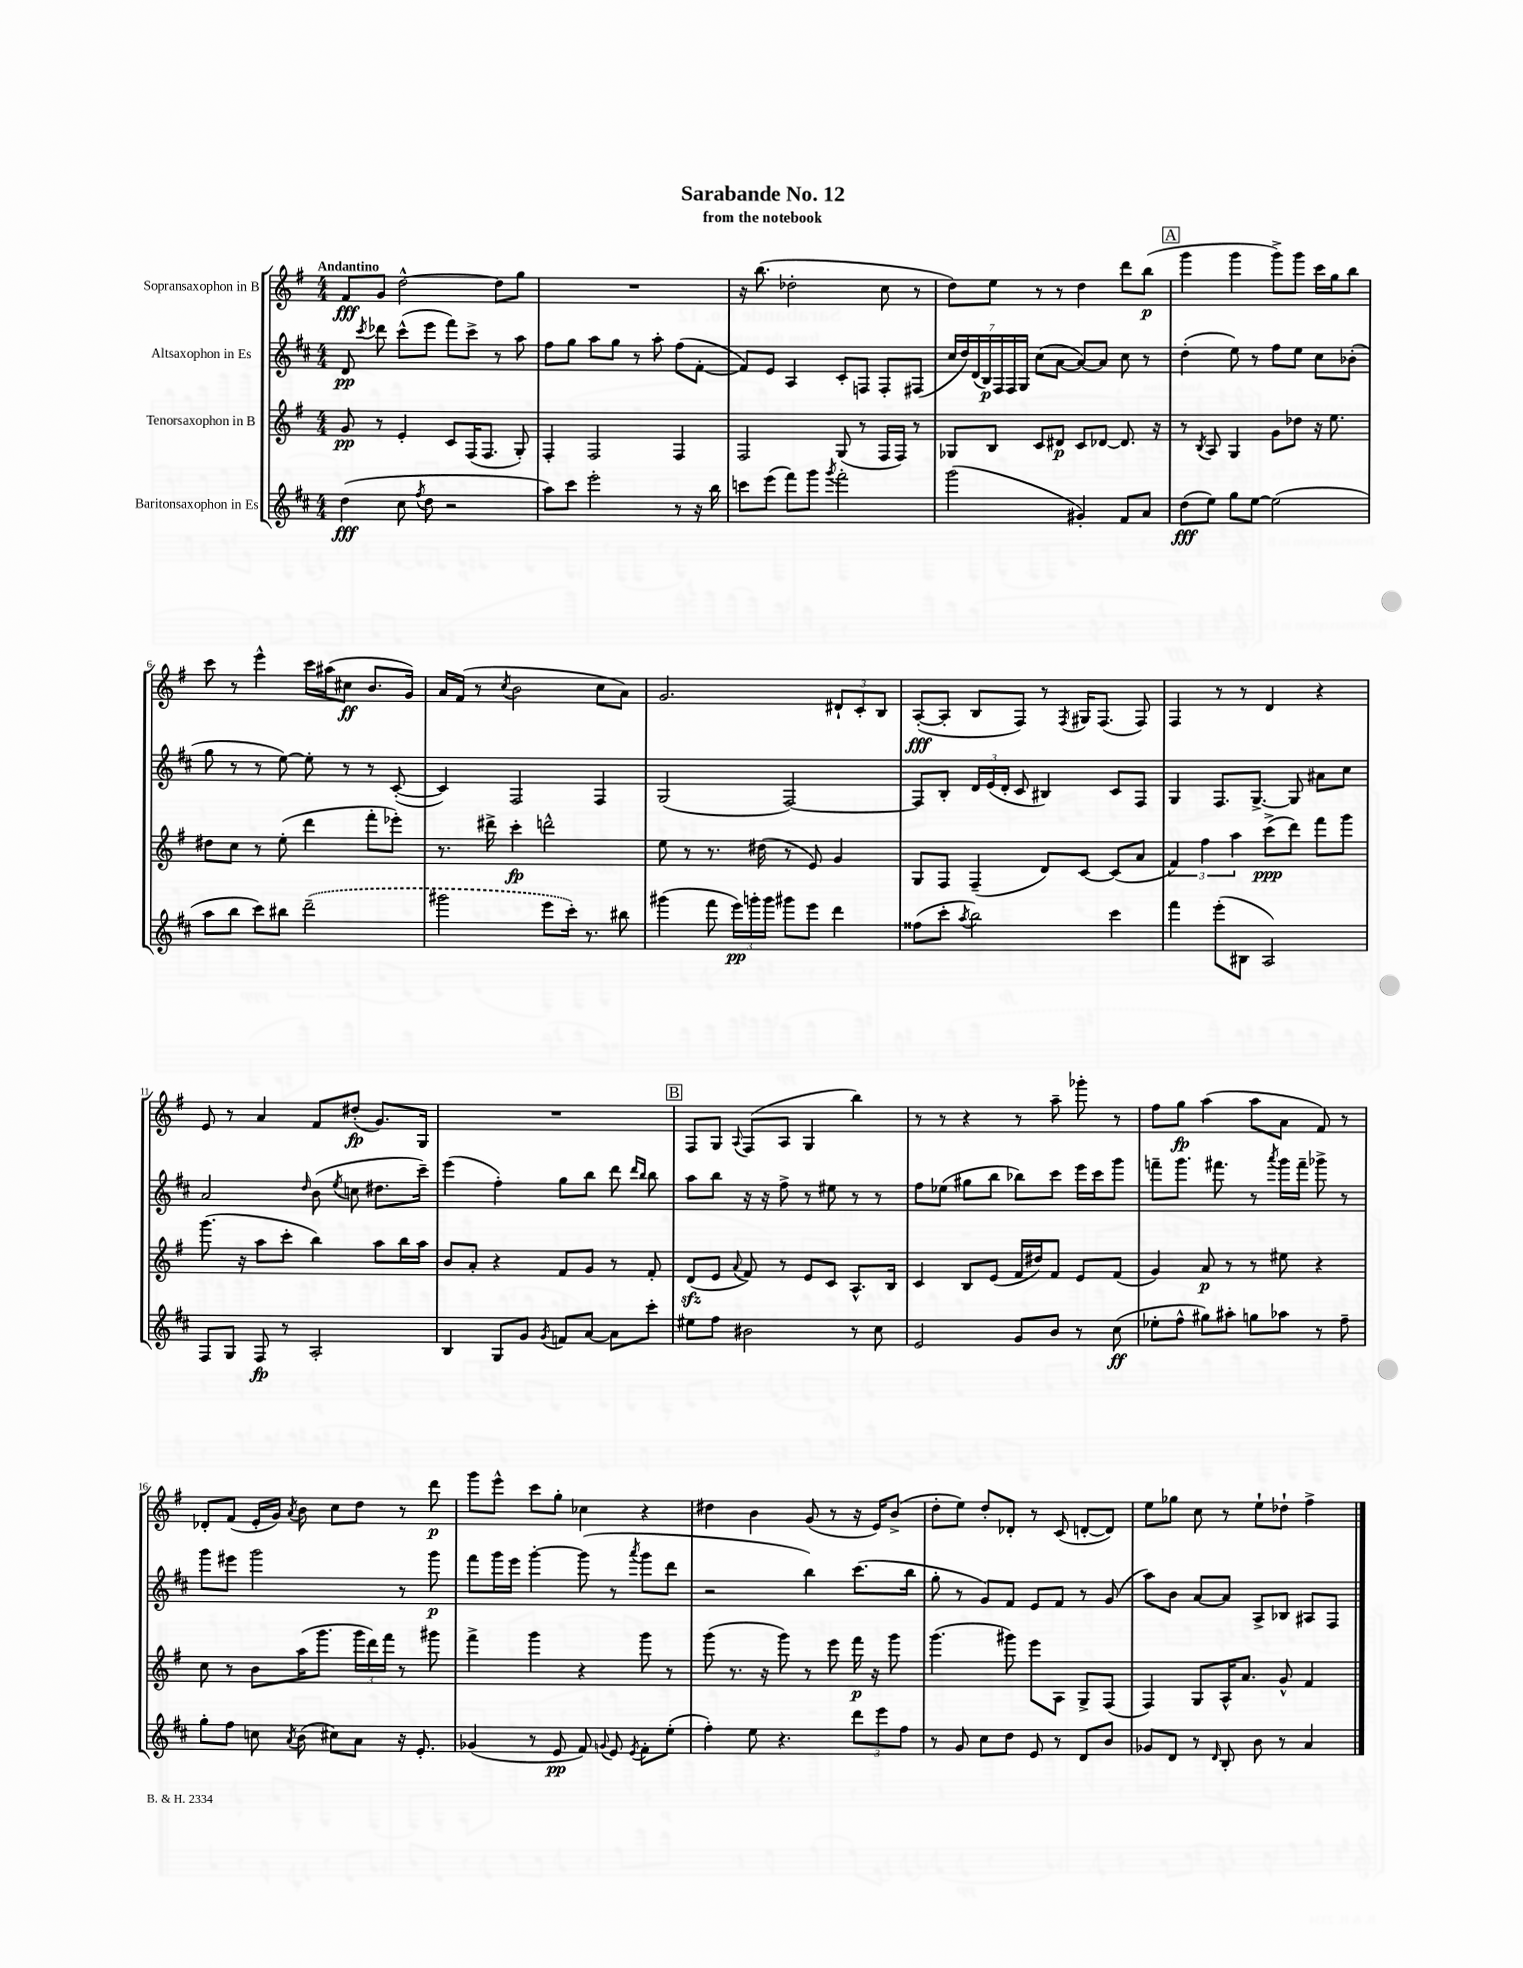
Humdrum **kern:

**kern	**kern	**kern	**kern
*staff4	*staff3	*staff2	*staff1
*clefG2	*clefG2	*clefG2	*clefG2
*k[f#c#]	*k[f#]	*k[f#c#]	*k[f#]
*M4/4	*M4/4	*M4/4	*M4/4
(4dd	8g	8d	8f#
.	.	8qccc#	.
.	8r	8ddd-	8g
8cc#	4e'	(8ccc#^^	[2dd^^
8qff#	.	.	.
8dd	.	8eee	.
2r	8c	8fff#)	.
.	(16F#	8ccc#^	.
.	8.F#	.	.
.	.	8r	8dd]
.	8G')	8aa	8gg
=	=	=	=
8aa)	4F#'	8ff#	1r
8ccc#	.	8gg	.
2eee'	2F#	8aa	.
.	.	8gg	.
.	.	8r	.
.	.	8aa'	.
8r	4F#	(8ff#	.
16r	.	[8f#'	.
16bb	.	.	.
=	=	=	=
8ccc	2F#	8f#])	16r
.	.	.	(8.bb
(8eee	.	8e	.
8fff#)	.	4A	2dd-'
8ggg	.	.	.
8qggg	.	.	.
2fff#'	(8G	8c#'	.
.	8r	8F	.
.	16F#	8F'	8cc
.	16F#)	.	.
.	8r	(8F#	8r
=	=	=	=
(2ggg	8G-	28cc#	8dd)
.	.	28dd)	.
.	.	(28d	.
.	.	28B)	.
.	8B	.	8ee
.	.	28F#	.
.	.	28F#	.
.	.	28G	.
.	8c	(8cc#	8r
.	8d#	[8a	8r
4g#')	8c	8a_)	4dd
.	[8d-	8a]	.
8f#	8.d-]	8cc#	8ddd
8a	.	8r	(8bb
.	16r	.	.
=	=	=	=
(8dd	8r	(4dd'	4ggg
.	8qB	.	.
8ee)	8A	.	.
8gg	4G	8ee)	4ggg
[8ee	.	8r	.
(2ee]	8g	8ff#	8ggg^)
.	8dd-	8ee	8ggg
.	16r	8cc#	16ccc
.	8.ee	.	16gg
.	.	(8b-'	8bb
=	=	=	=
8aa	8dd#	8gg	8ccc
8bb	8cc	8r	8r
8ccc#)	8r	8r	4eee^^
8bb#	(8ee'	[8ee)	.
(2ddd~	4ddd	8ee']	16ccc
.	.	.	(16aa#
.	.	8r	8cc#
.	8fff#'	8r	8.b
.	8eee-')	([8c#'	.
.	.	.	16g)
=	=	=	=
2ggg#	8.r	4c#])	16a
.	.	.	(16f#
.	.	.	8r
.	16ddd#^	.	.
.	.	.	8qcc
.	4ccc'	2F#	2b
8eee	2ddd^^	.	.
16ccc#')	.	.	.
8.r	.	.	.
.	.	4F#	8cc
8bb#	.	.	8a)
=	=	=	=
(4ggg#	8ee	(2G	2.g
.	8r	.	.
8fff#	8.r	.	.
24eee)	.	.	.
24ggg'	.	.	.
.	(16dd#	.	.
24ggg	.	.	.
8ggg#	8r	[2F#)	.
8eee	8e)	.	.
4ddd	4g	.	12d#`
.	.	.	12c'
.	.	.	12B
=	=	=	=
(8ff##	8G	8F#]	([8A'
8ccc#'	8F#	8B'	8A']
8qaa	.	.	.
2bb)	(4F#~	24d	8B
.	.	(24e	.
.	.	24d'	.
.	.	8c#	8F#)
.	8d)	4B#)	8r
.	.	.	8qF#
.	[8c	.	16G#
.	.	.	(8.F#
4ccc#	(8c]	8c#	.
.	8a	8F#	8F#)
=	=	=	=
4fff#	6f#)	4G	4F#
.	6ff#	.	.
(8eee'	.	8.F#	8r
.	6aa	.	.
8B#	.	.	8r
.	.	[8.G^	.
2A)	(8ccc^	.	4d
.	8ddd)	8G]	.
.	8fff#	8a#	4r
.	8ggg	8cc#	.
=	=	=	=
8F#	(8.ggg	2a	8e
8G	.	.	8r
.	16r	.	.
8F#	8aa	.	4a
8r	8ccc'	.	.
.	.	16qqdd	.
2A'	4bb)	(8b	8f#
.	.	8qee	.
.	.	8cc	(8dd#'
.	8aa	8.dd#	8.g)
.	16bb	.	.
.	16aa	16ccc#~)	16G
=	=	=	=
4B	8b	(4eee	1r
.	8a'	.	.
8G	4r	4ff#')	.
8g	.	.	.
8qg	.	.	.
8f	8f#	8gg	.
[8a	8g	8bb	.
8a]	8r	8ddd	.
.	.	16qqddd	.
.	.	16qqbb	.
8ccc#'	8f#'	8bb	.
=	=	=	=
8ee#	(8d	8aa	8F#
8ff#	8e	8bb	8G
.	8qqa	.	8qqA
2b#	8f#)	16r	(8F#
.	.	16r	.
.	8r	8ff#^	8A
.	8e	8r	4G
.	8c	8ee#	.
8r	8.A^^	8r	4bb)
8cc#	.	8r	.
.	16B	.	.
=	=	=	=
2e	4c	8ff#	8r
.	.	(8ee-	8r
.	8B	8gg#	4r
.	(8e	8bb	.
8g	16f#	8bb-)	8r
.	16dd#)	.	.
8b	8f#	8ccc#	8aa~
8r	8e	16eee	8ggg-'
.	.	16ccc#	.
(8cc#	(8f#	8ggg	8r
=	=	=	=
8ee-'	4g)	8fff~	8ff#
8ff#^^	.	8.ggg	8gg
8gg#)	8a	.	(4aa
.	.	8.fff#	.
8aa#'	8r	.	.
8gg	8r	8r	8aa
.	.	8qaaa	.
8aa-	8ee#	16ggg	8a
.	.	16fff#~	.
8r	4r	8ggg-^	8f#)
8ff#~	.	8r	8r
=	=	=	=
8gg'	8cc	8ggg	8d-'
8ff#	8r	8eee#	(8f#
8cc	8b	2ggg	16e'
.	.	.	16g)
8qa	.	.	8qa
(8b	(16aa	.	8b
.	8.ggg	.	.
8cc#)	.	.	8cc
8a	24ggg	.	8dd
.	24ddd)	.	.
.	24fff#	.	.
16r	8r	8r	8r
8.e'	.	.	.
.	8ggg#	8ggg	8ddd
=	=	=	=
(4g-	4fff#^	8fff#	8ggg
.	.	16ggg	8eee^^
.	.	16eee	.
8r	4ggg	[4ggg'	8ccc
8e	.	.	8gg'
8f#)	4r	(8ggg]	4cc-
8qqg	.	.	.
8e	.	8r	.
8qe	.	8qaaa	.
8f#'	8ggg	8ggg	4r
(8ee'	8r	8ddd	.
=	=	=	=
4ff#')	(8ggg	2r	4dd#
.	8.r	.	.
8ee	.	.	4b
.	16r	.	.
4.r	8ggg)	.	.
.	8r	4bb)	(8g
.	8eee	.	8r
12ddd	16fff#	(8.ccc#	16r
.	16r	.	16e)
12eee	.	.	.
.	8ggg	.	(8b^
12ff#	.	.	.
.	.	16bb	.
=	=	=	=
8r	(4.ggg	8gg'	8dd'
8g	.	8r	8ee)
8cc#	.	8g)	8dd'
8dd	8ggg#)	8f#	8d-'
8e	8eee	8e	8r
8r	8A	8f#	(8c
8d	8G^	8r	[8d'
8b	(8F#	(8g	8d])
=	=	=	=
8g-	4F#)	8aa)	8ee
8d	.	8b	8gg-
8r	8G	[8a	8cc
16qqd	.	.	.
8B'	16A^^	8a]	8r
.	8.a	.	.
8b	.	8A^	8ee`
8r	8g^^	8B-	8dd-`
4a	4f#	8A#	4ff#^
.	.	8F#	.
==	==	==	==
*-	*-	*-	*-
